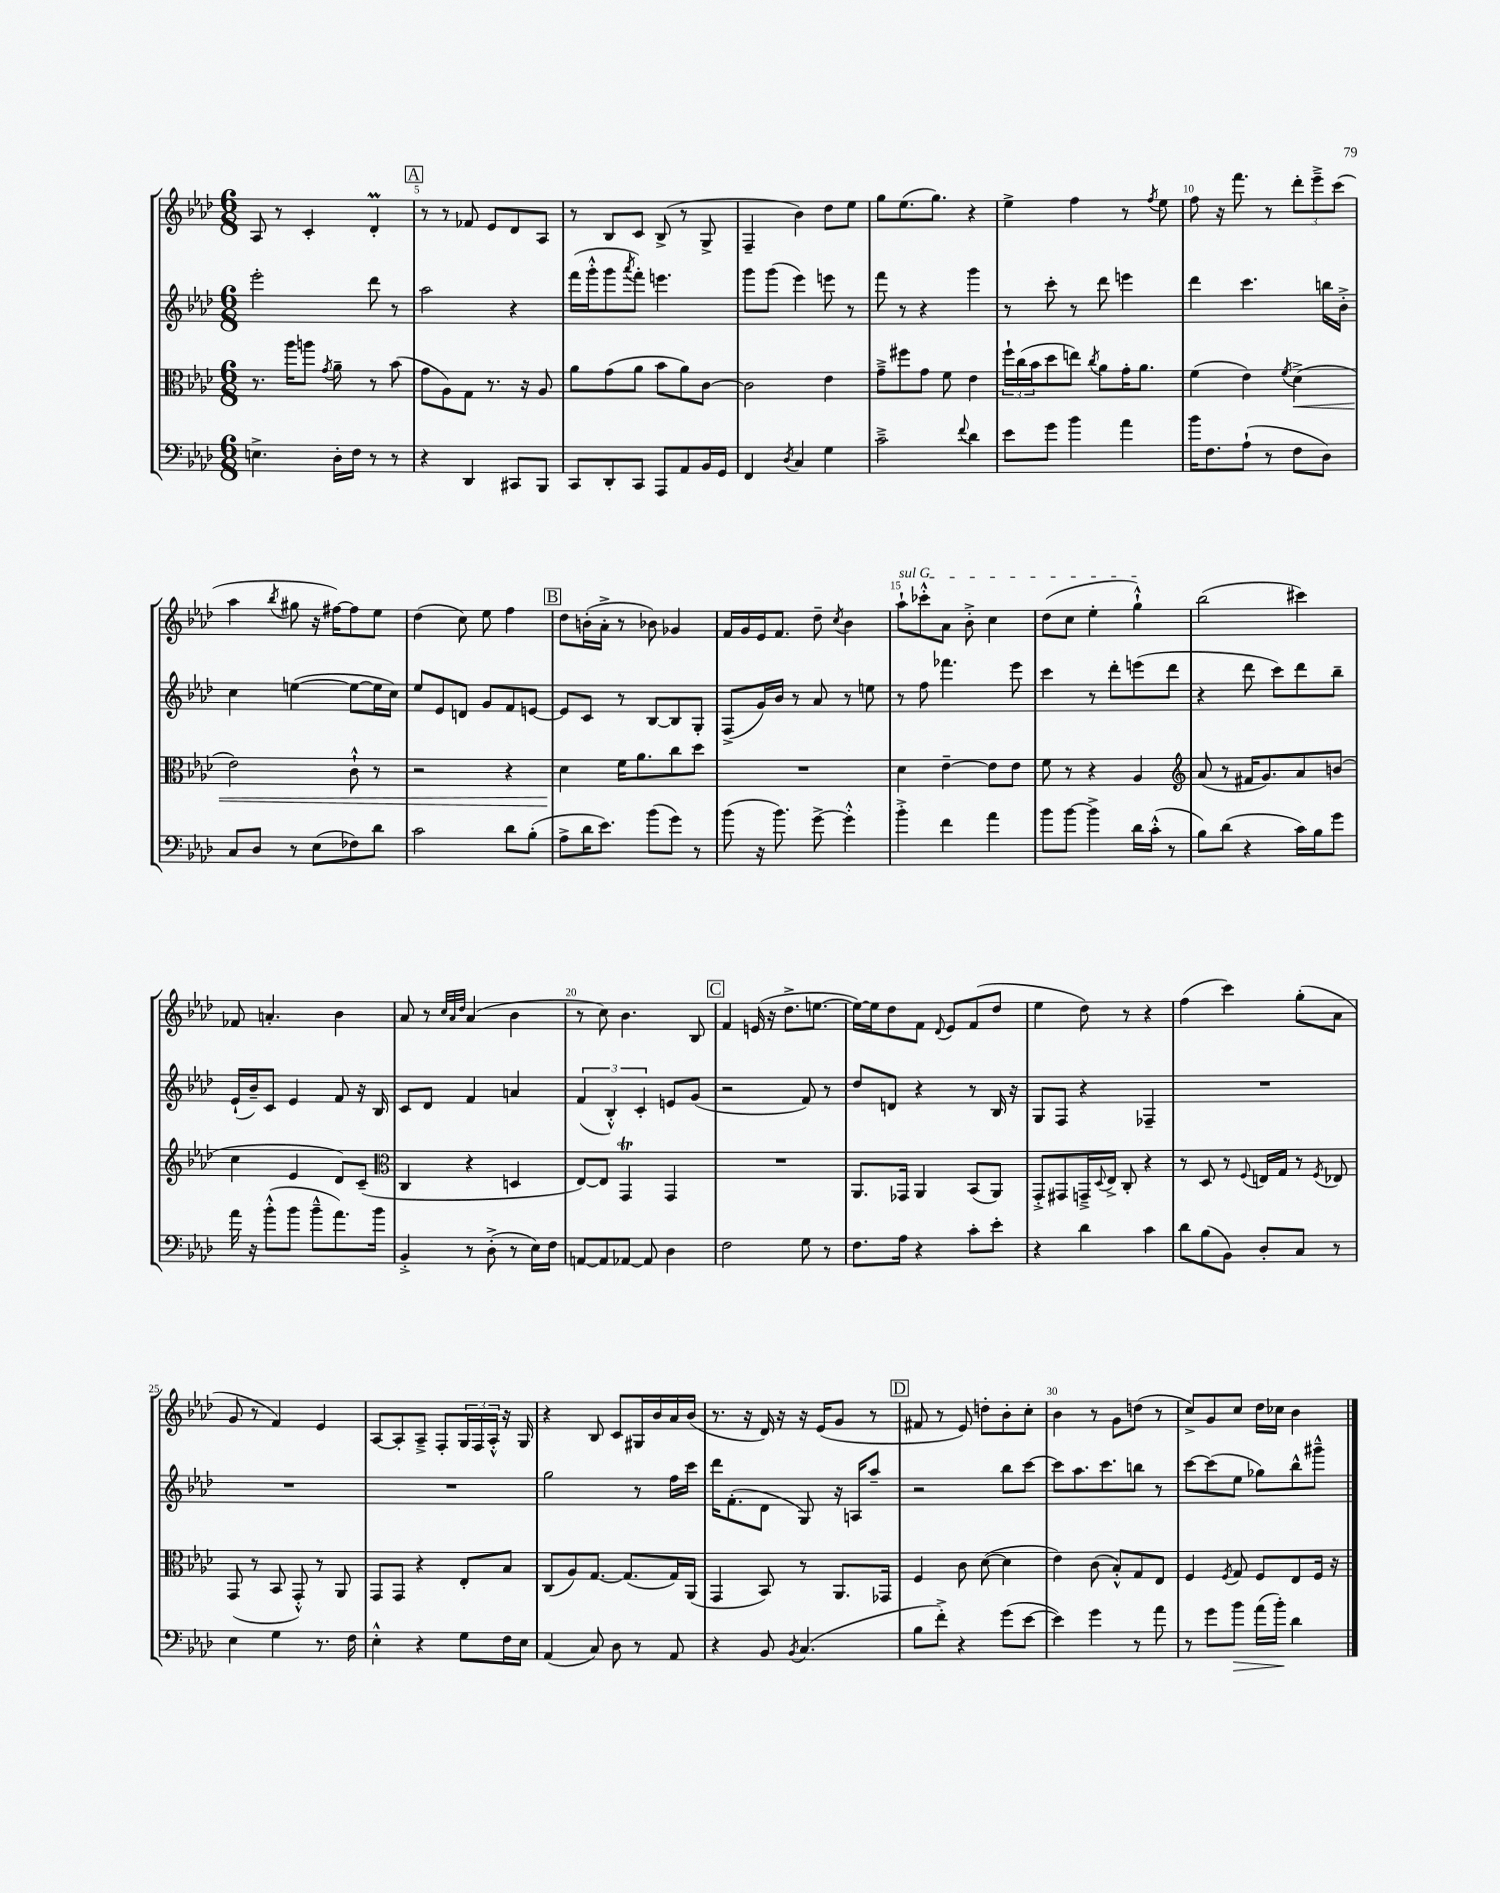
<<
\new StaffGroup <<
\new Staff = "s0" {
    \clef treble \key aes \major \numericTimeSignature \time 6/8
    aes8 r8 c'4-. des'4-.\prall |
    \mark \markup { \box "A" } r8 r8 fes'8 ees'8 des'8 aes8 |
    r8 bes8 c'8 bes8->( r8 g8-> |
    f4-- bes'4) des''8 ees''8 |
    g''8 ees''8.( g''8.) r4 |
    ees''4-> f''4 r8 \acciaccatura { f''8 } ees''8 |
    f''8 r16 f'''8. r8 \tuplet 3/2 { des'''8-. ees'''8---> c'''8( } |
    aes''4 \acciaccatura { bes''8 } gis''8 r16 fis''16~) fis''8 ees''8 |
    des''4( c''8) ees''8 f''4 |
    \mark \markup { \box "B" } des''8 b'16-.( aes'16-.-> r8 bes'8) ges'4 |
    f'16 g'16 ees'16 f'8. des''8-- \acciaccatura { c''8 } bes'4 |
    \once \override TextSpanner.bound-details.left.text = \markup { \italic "sul G" } aes''8-!\startTextSpan ces'''8-.-^ aes'8 bes'8-.-> c''4 |
    des''8( c''8 ees''4-. g''4-!-^\stopTextSpan) |
    bes''2( cis'''4) |
    fes'8 a'4.-. bes'4 |
    aes'8 r8 \grace { c''32 aes'32 des''32 } aes'4( bes'4 |
    r8 c''8) bes'4. bes8 |
    \mark \markup { \box "C" } f'4 e'16( r16 des''8.-> e''8.~ |
    e''16~) e''16 des''8 f'8 \appoggiatura { des'8 } ees'8 f'8( des''8 |
    ees''4 des''8) r8 r4 |
    f''4( c'''4) g''8-.( aes'8 |
    g'8 r8 f'4) ees'4 |
    aes8~ aes8-. aes8---> f8-. \tuplet 3/2 { g16 f16 aes16-.-^ } r16 g16 |
    r4 bes8 c'8 gis16 bes'16 aes'16 bes'16( |
    r8. r16 des'16) r16 r16 ees'16( g'8 r8 |
    \mark \markup { \box "D" } fis'8 r8 ees'8) d''8-. bes'8-. c''8-. |
    bes'4 r8 g'8 d''8( r8 |
    c''8->) g'8 c''8 des''16 ces''16 bes'4 \bar "|." |
}
\new Staff = "s1" {
    \clef treble \key aes \major \numericTimeSignature \time 6/8
    ees'''2-. des'''8 r8 |
    \mark \markup { \box "A" } aes''2 r4 |
    f'''16( g'''16-.-^ g'''8 \acciaccatura { aes'''8 } f'''8-.) e'''4. |
    g'''8 g'''8( ees'''4) e'''8 r8 |
    f'''8 r8 r4 g'''4 |
    r8 c'''8-. r8 des'''8 e'''4 |
    des'''4 c'''4. b''16 bes'16-.-> |
    c''4 e''4~( e''8~ e''16 c''16) |
    ees''8 ees'8 d'8 g'8 f'8 e'8~ |
    \mark \markup { \box "B" } e'8 c'8 r8 bes8~ bes8 g8-. |
    f8->( g'16) bes'16 r8 aes'8 r8 e''8 |
    r8 f''8 fes'''4. ees'''8 |
    c'''4 r8 des'''8-. e'''8( des'''8 |
    r4 des'''8 c'''8) des'''8 bes''8-- |
    ees'16-!( bes'16--) c'8 ees'4 f'8 r16 bes16 |
    c'8 des'8 f'4 a'4 |
    \tuplet 3/2 { f'4( bes4-.-^) c'4-. } e'8 g'8( |
    \mark \markup { \box "C" } r2 f'8) r8 |
    des''8 d'8 r4 r8 bes16 r16 |
    g8 f8 r4 fes4-- |
    R2. |
    R2. |
    R2. |
    g''2 r8 f''16 c'''16 |
    des'''16 f'8.-.( des'8 g8) r16 a16 aes''8-- |
    \mark \markup { \box "D" } r2 bes''8 c'''8~ |
    c'''8 aes''8. c'''8. b''8 r8 |
    c'''8~ c'''8( ees''8 ges''8) bes''8-^ gis'''8---^ \bar "|." |
}
\new Staff = "s2" {
    \clef alto \key aes \major \numericTimeSignature \time 6/8
    r8. aes''16 a''8 \acciaccatura { g'8 } aes'8-- r8 bes'8( |
    \mark \markup { \box "A" } g'8 aes8) g8 r8. r16 aes8 |
    aes'8 g'8( aes'8 bes'8 aes'8) c'8~ |
    c'2 ees'4 |
    g'8---> fis''8 g'8 f'8 ees'4 |
    \tuplet 3/2 { f''16-! c''16( bes'16 } des''8 e''8) \acciaccatura { c''8 } aes'8 g'16-. aes'8. |
    f'4( ees'4) \acciaccatura { f'8 } des'4->\<( |
    ees'2) c'8-!-^ r8 |
    r2 r4 |
    \mark \markup { \box "B" } des'4\! f'16 aes'8. c''8 des''8 |
    R2. |
    des'4 ees'4~-- ees'8 ees'8 |
    f'8 r8 r4 aes4 |
    \clef treble aes'8( r8 fis'16 g'8.) aes'8 b'8( |
    c''4 ees'4 des'8) c'8--( |
    \clef alto c4 r4 d4 |
    ees8~) ees8 g,4\trill g,4 |
    \mark \markup { \box "C" } R2. |
    aes,8. ges,16 aes,4 bes,8( aes,8) |
    g,8-.-> gis,8 g,16---> \appoggiatura { des8 } ees16-> c8-. r4 |
    r8 des8 r8 \appoggiatura { f8 } e16 g16 r8 \acciaccatura { f8 } ees8 |
    g,8( r8 bes,8 g,8-.-^) r8 aes,8 |
    g,8 g,8 r4 ees8-. bes8 |
    c8( aes8) g8.~ g8.( g16) aes,16( |
    g,4 bes,8) r8 aes,8. ges,16 |
    \mark \markup { \box "D" } f4 c'8 des'8~( des'4 |
    ees'4) c'8( bes8-.-^) g8 ees8 |
    f4 \acciaccatura { f8 } g8 f8 ees8 f16 r16 \bar "|." |
}
\new Staff = "s3" {
    \clef bass \key aes \major \numericTimeSignature \time 6/8
    e4.-> des16-. f16 r8 r8 |
    \mark \markup { \box "A" } r4 des,4 cis,8 bes,,8 |
    c,8 des,8-. c,8 aes,,8 aes,8 bes,16 g,16 |
    f,4 \acciaccatura { des8 } c4 g4 |
    c'2---> \appoggiatura { f'8 } des'4 |
    ees'8 g'8 bes'4 aes'4 |
    bes'16 f8. aes8-!( r8 f8 des8) |
    c8 des8 r8 ees8( fes8) des'8 |
    c'2 des'8 bes8-.( |
    \mark \markup { \box "B" } aes8-> des'16 ees'8.) bes'8( g'8) r8 |
    bes'8( r16 bes'8.) g'8~-> g'4-.-^ |
    bes'4-.-> f'4 aes'4 |
    bes'8 bes'8~ bes'4-> des'16 c'16-.-^( r8 |
    bes8) des'8( r4 c'16) bes16 g'8 |
    aes'16 r16 bes'8-.-^( bes'8 bes'8---^ aes'8.) bes'16 |
    bes,4-.-> r8 des8-.->( r8 ees16) f16 |
    a,8~ a,8 aes,8~ aes,8 des4 |
    \mark \markup { \box "C" } f2 g8 r8 |
    f8. aes16 r4 c'8-. ees'8-. |
    r4 des'4 c'4 |
    des'8 bes8( bes,8) des8-. c8 r8 |
    ees4 g4 r8. f16 |
    ees4-.-^ r4 g8 f16 ees16 |
    aes,4( c8) des8 r8 aes,8 |
    r4 bes,8 \acciaccatura { bes,8 } c4.( |
    \mark \markup { \box "D" } bes8 f'8-.->) r4 g'8( ees'8~ |
    ees'4) g'4 r8 aes'8 |
    r8 g'8 bes'8\> aes'16( bes'16-.\!) des'4 \bar "|." |
}
>>
>>
\layout { \context { \Score currentBarNumber = #4 \override BarNumber.break-visibility = ##(#f #t #t) barNumberVisibility = #(every-nth-bar-number-visible 5) } }
